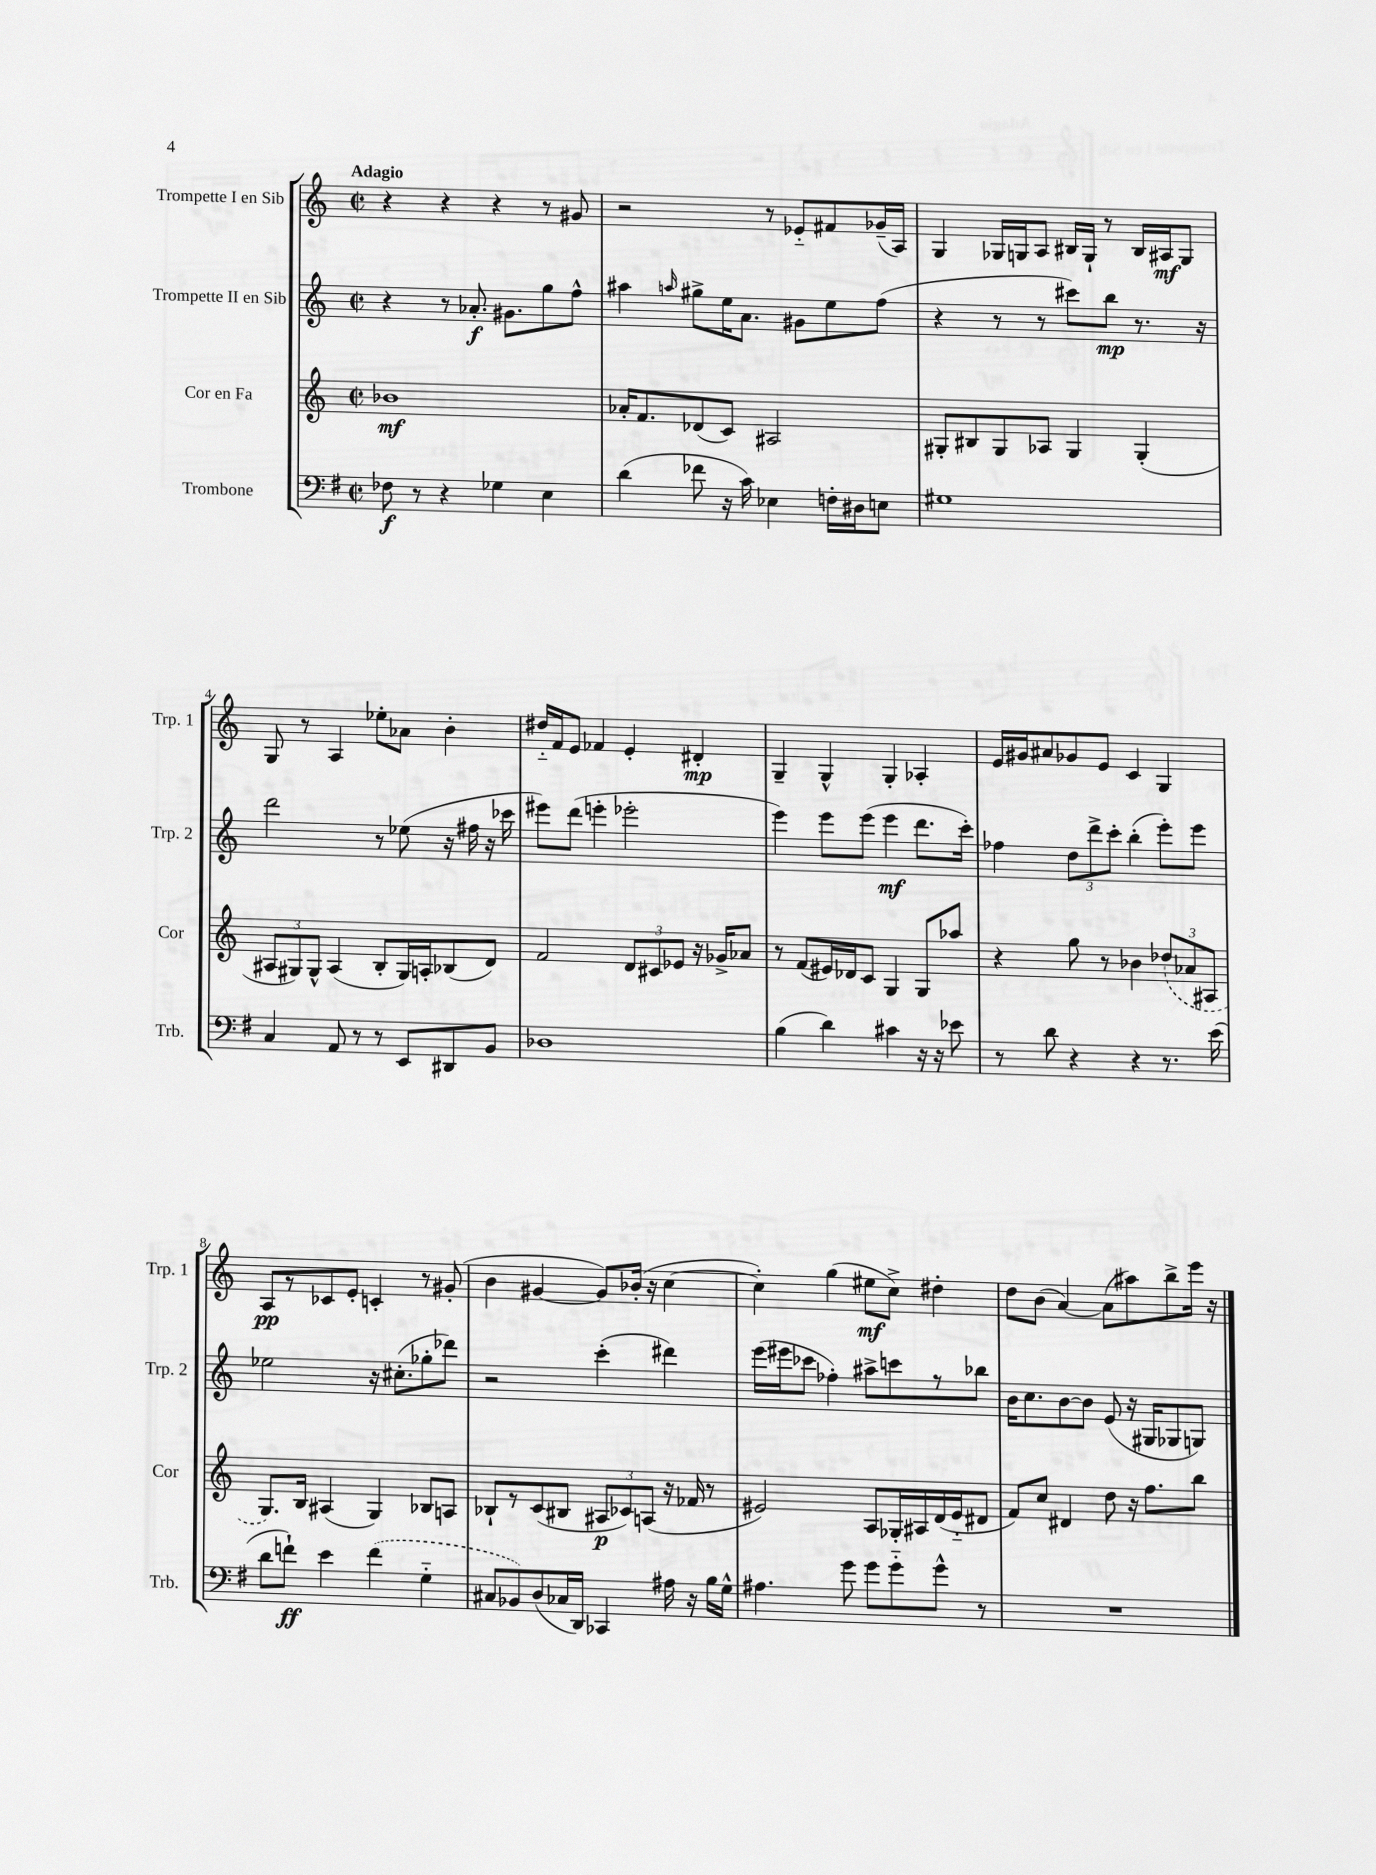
<<
\new StaffGroup <<
\new Staff = "s0" \with { instrumentName = "Trompette I en Sib" shortInstrumentName = "Trp. 1" } {
    \clef treble \key c \major \defaultTimeSignature \time 2/2 \tempo "Adagio"
    \autoBeamOff r4 r4 r4 r8 gis'8 |
    r2 r8 ees'8[-_ fis'8 ges'16--( a16]) |
    g4 ges16[ g16 a8] bis16[ g16]-! r8 bis16[ ais16\mf g8] |
    g8 r8 a4 ees''8[-. aes'8] b'4-. |
    dis''16[-_ f'16 e'8] fes'4 e'4-. dis'4-.\mp |
    g4-- g4-^ g4-. aes4-. |
    e'16[ gis'16 ais'8 ges'8 e'8] c'4 g4 |
    a8[\pp r8 ces'8 e'8]-. c'4-. r8 gis'8-.( |
    b'4 gis'4~ gis'8[) bes'16]-.( r16 c''4~ |
    c''4-.) g''4( eis''8[\mf c''8]->) dis''4-. |
    d''8[ b'8]( a'4~) a'8[( ais''8) b''8-> e'''16] r16 \bar "|." |
}
\new Staff = "s1" \with { instrumentName = "Trompette II en Sib" shortInstrumentName = "Trp. 2" } {
    \clef treble \key c \major \defaultTimeSignature \time 2/2
    \autoBeamOff r4 r8 aes'8.-.\f gis'8.[ g''8 f''8]-^ |
    ais''4 \grace { a''16 } gis''8[-> e''16 a'8.] gis'8[ e''8 f''8]( |
    r4 r8 r8 cis'''8[) b''8]\mp r8. r16 |
    d'''2 r8 ees''8( r16 fis''16 r16 ces'''16 |
    eis'''8[) d'''8]( e'''4-. ees'''2-. |
    e'''4) e'''8[ e'''8]( e'''4\mf d'''8.[ c'''16]-.) |
    fes''4 \tuplet 3/2 { d''8[ d'''8-> c'''8]-. } b''4-.( e'''8[-.) e'''8] |
    ees''2 r16 cis''8.[-.( ges''8-. des'''8]) |
    r2 c'''4-.( dis'''4) |
    e'''16[( eis'''16 ces'''8] fes''4-.) ais''8[-> c'''8 r8 bes''8] |
    b'16[ c''8. b'8~ b'8] e'8( r16 gis16[ ges8 g8]) \bar "|." |
}
\new Staff = "s2" \with { instrumentName = "Cor en Fa" shortInstrumentName = "Cor" } {
    \clef treble \key c \major \defaultTimeSignature \time 2/2
    \autoBeamOff bes'1\mf |
    aes'16[-. f'8. des'8( c'8]) ais2 |
    gis8[-. bis8 gis8 aes8] gis4 gis4-.( |
    \tuplet 3/2 { ais8[ gis8) gis8]-^ } ais4( b8[-. gis16) a16-. bes8( d'8]) |
    f'2 \tuplet 3/2 { d'8[ cis'8 ees'8] } r16 ges'16[-> aes'8] |
    r8 f'8[( eis'16) des'16 c'8] g4 g8[ aes''8] |
    r4 g''8 r8 bes'4 \tuplet 3/2 { \once \slurDashed des''8[( aes'8 ais8] } |
    g8.[) b16] ais4( g4) bes8[ a8] |
    bes8[-! r8 c'8( bis8] \tuplet 3/2 { ais8[\p ces'8) a8]( } r16 fes'16 r8 |
    eis'2) a8[ ges16-. ais16 d'16( eis'16-_ dis'8] |
    f'8[) c''8] dis'4 d''8 r16 f''8.[ b''8] \bar "|." |
}
\new Staff = "s3" \with { instrumentName = "Trombone" shortInstrumentName = "Trb." } {
    \clef bass \key g \major \defaultTimeSignature \time 2/2
    \autoBeamOff fes8\f r8 r4 ges4 e4 |
    d'4( fes'8 r16 c'16) ees4 f16[-. dis16 e8] |
    gis1 |
    c4 a,8 r8 r8 e,8[ dis,8 b,8] |
    des1 |
    b4( d'4) cis'4 r16 r16 ees'8 |
    r8 d'8 r4 r4 r8. e'16( |
    d'8[ f'8]-!\ff) e'4 \once \slurDashed f'4( g4-_ |
    cis8[ bes,8) d8( ces16 d,16]) ces,4 ais16 r16 b16[ g16]-^ |
    ais4. g'8 g'8[ g'8-_ g'8]-^ r8 |
    R1 \bar "|." |
}
>>
>>
